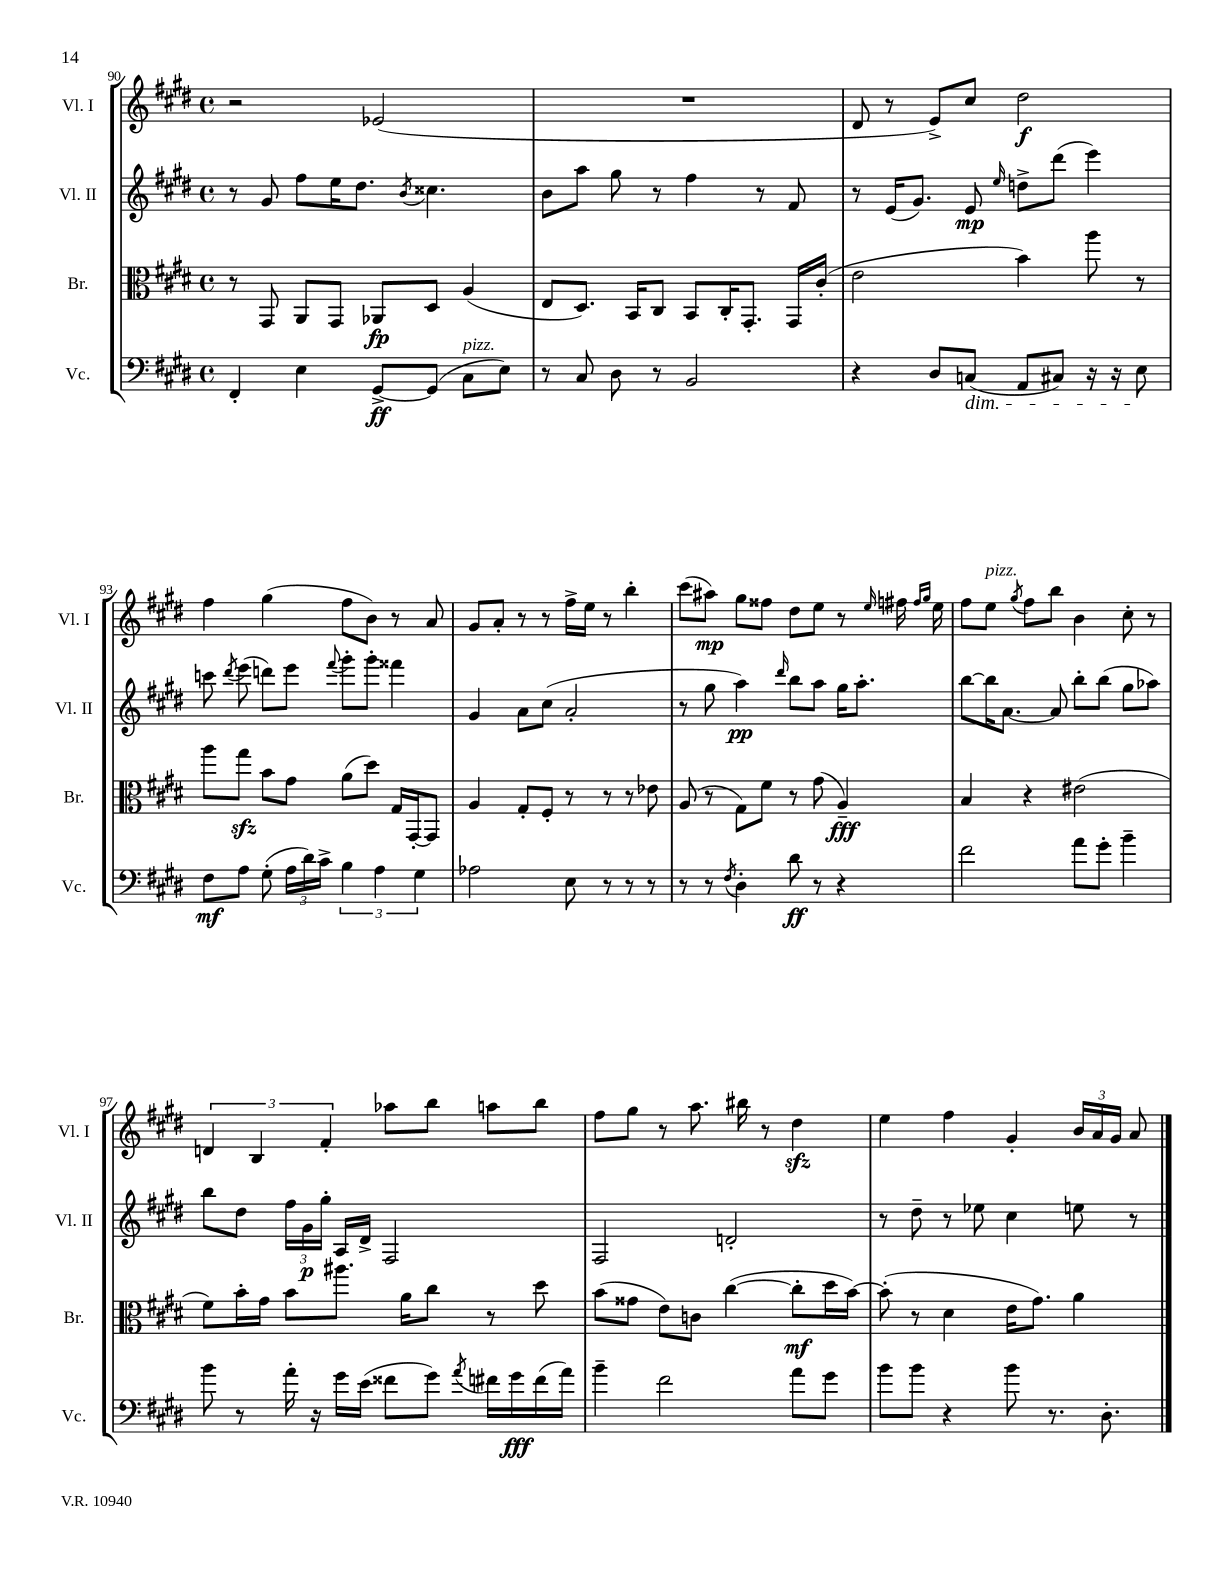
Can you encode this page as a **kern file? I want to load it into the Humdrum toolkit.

**kern	**kern	**kern	**kern
*staff4	*staff3	*staff2	*staff1
*clefF4	*clefC3	*clefG2	*clefG2
*k[f#c#g#d#]	*k[f#c#g#d#]	*k[f#c#g#d#]	*k[f#c#g#d#]
*M4/4	*M4/4	*M4/4	*M4/4
*met(c)	*met(c)	*met(c)	*met(c)
4FF#'	8r	8r	2r
.	8GG#	8g#	.
4E	8AA	8ff#	.
.	8GG#	16ee	.
.	.	8.dd#	.
[8GG#^	8AA-	.	(2e-
.	.	8qb	.
(8GG#]	8D#	4.cc##	.
8C#	(4A	.	.
8E)	.	.	.
=	=	=	=
8r	8E	8b	1r
8C#	8.D#)	8aa	.
8D#	.	8gg#	.
.	16BB	.	.
8r	8C#	8r	.
2BB	8BB	4ff#	.
.	16C#'	.	.
.	8.GG#'	.	.
.	.	8r	.
.	16GG#	8f#	.
.	(16c#'	.	.
=	=	=	=
4r	2e	8r	8d#
.	.	(16e	8r
.	.	8.g#)	.
8D#	.	.	8e^)
(8C	.	8e	8cc#
.	.	16qqee	.
8AA	4b)	8dd^	2dd#
8C#)	.	(8ddd#	.
16r	8aa	4eee)	.
16r	.	.	.
8E	8r	.	.
=	=	=	=
8F#	8aa	8ccc	4ff#
.	.	8qddd#	.
8A	8gg#	(8eee	.
(8G#'	8b	8ddd)	(4gg#
24A	8g#	8eee	.
24d#)	.	.	.
24c#^	.	.	.
.	.	8qqfff#	.
6B	(8a	8ggg#'	8ff#
.	8dd#)	8ggg#'	8b)
6A	.	.	.
.	16G#	4fff##	8r
.	[16GG#'	.	.
6G#	.	.	.
.	8GG#]	.	8a
=	=	=	=
2A-	4A	4g#	8g#
.	.	.	8a'
.	8G#'	8a	8r
.	8F#'	(8cc#	8r
8E	8r	2a'	16ff#^
.	.	.	16ee
8r	8r	.	8r
8r	8r	.	4bb'
8r	8e-	.	.
=	=	=	=
8r	(8A	8r	(8ccc#
8r	8r	8gg#	8aa#)
8qF#	.	.	.
4D#'	8G#)	4aa)	8gg#
.	8f#	.	8ff##
.	.	16qqddd#	.
8d#	8r	8bb	8dd#
8r	(8g#	8aa	8ee
4r	4A~)	16gg#	8r
.	.	8.aa'	.
.	.	.	16qqee
.	.	.	16ff#
.	.	.	16qqff#
.	.	.	16qqgg#
.	.	.	16ee
=	=	=	=
2f#	4B	[8bb	8ff#
.	.	16bb]	8ee
.	.	[8.a	.
.	.	.	8qgg#
.	4r	.	8ff#
.	.	8a]	8bb
8a	(2e#	8bb'	4b
8g#'	.	(8bb	.
4b~	.	8gg#	8cc#'
.	.	8aa-)	8r
=	=	=	=
8b	8f#)	8bb	6d
8r	16b'	8dd#	.
.	.	.	6B
.	16g#	.	.
16a'	8b	24ff#	.
.	.	24g#	.
16r	.	.	.
.	.	24gg#'	6f#'
16g#	8.aa#	16A	.
(16e	.	16d#^	.
8f##	.	2F#	8aa-
.	16a	.	.
8g#)	8cc#	.	8bb
8qa	.	.	.
16f#	8r	.	8aa
16g#	.	.	.
(16f#	8dd#	.	8bb
16a)	.	.	.
=	=	=	=
4b~	(8b	2F#	8ff#
.	8g##	.	8gg#
2f#	8e)	.	8r
.	8c	.	8.aa
.	([4cc#	2d'	.
.	.	.	16bb#
.	.	.	8r
8a	8cc#']	.	4dd#
8g#	16dd#	.	.
.	[16b)	.	.
=	=	=	=
8b	(8b']	8r	4ee
8b	8r	8dd#~	.
4r	4d#	8r	4ff#
.	.	8ee-	.
8b	16e	4cc#	4g#'
.	8.g#)	.	.
8.r	.	.	.
.	4a	8ee	24b
.	.	.	24a
8.D#'	.	.	.
.	.	.	24g#
.	.	8r	8a
==	==	==	==
*-	*-	*-	*-
